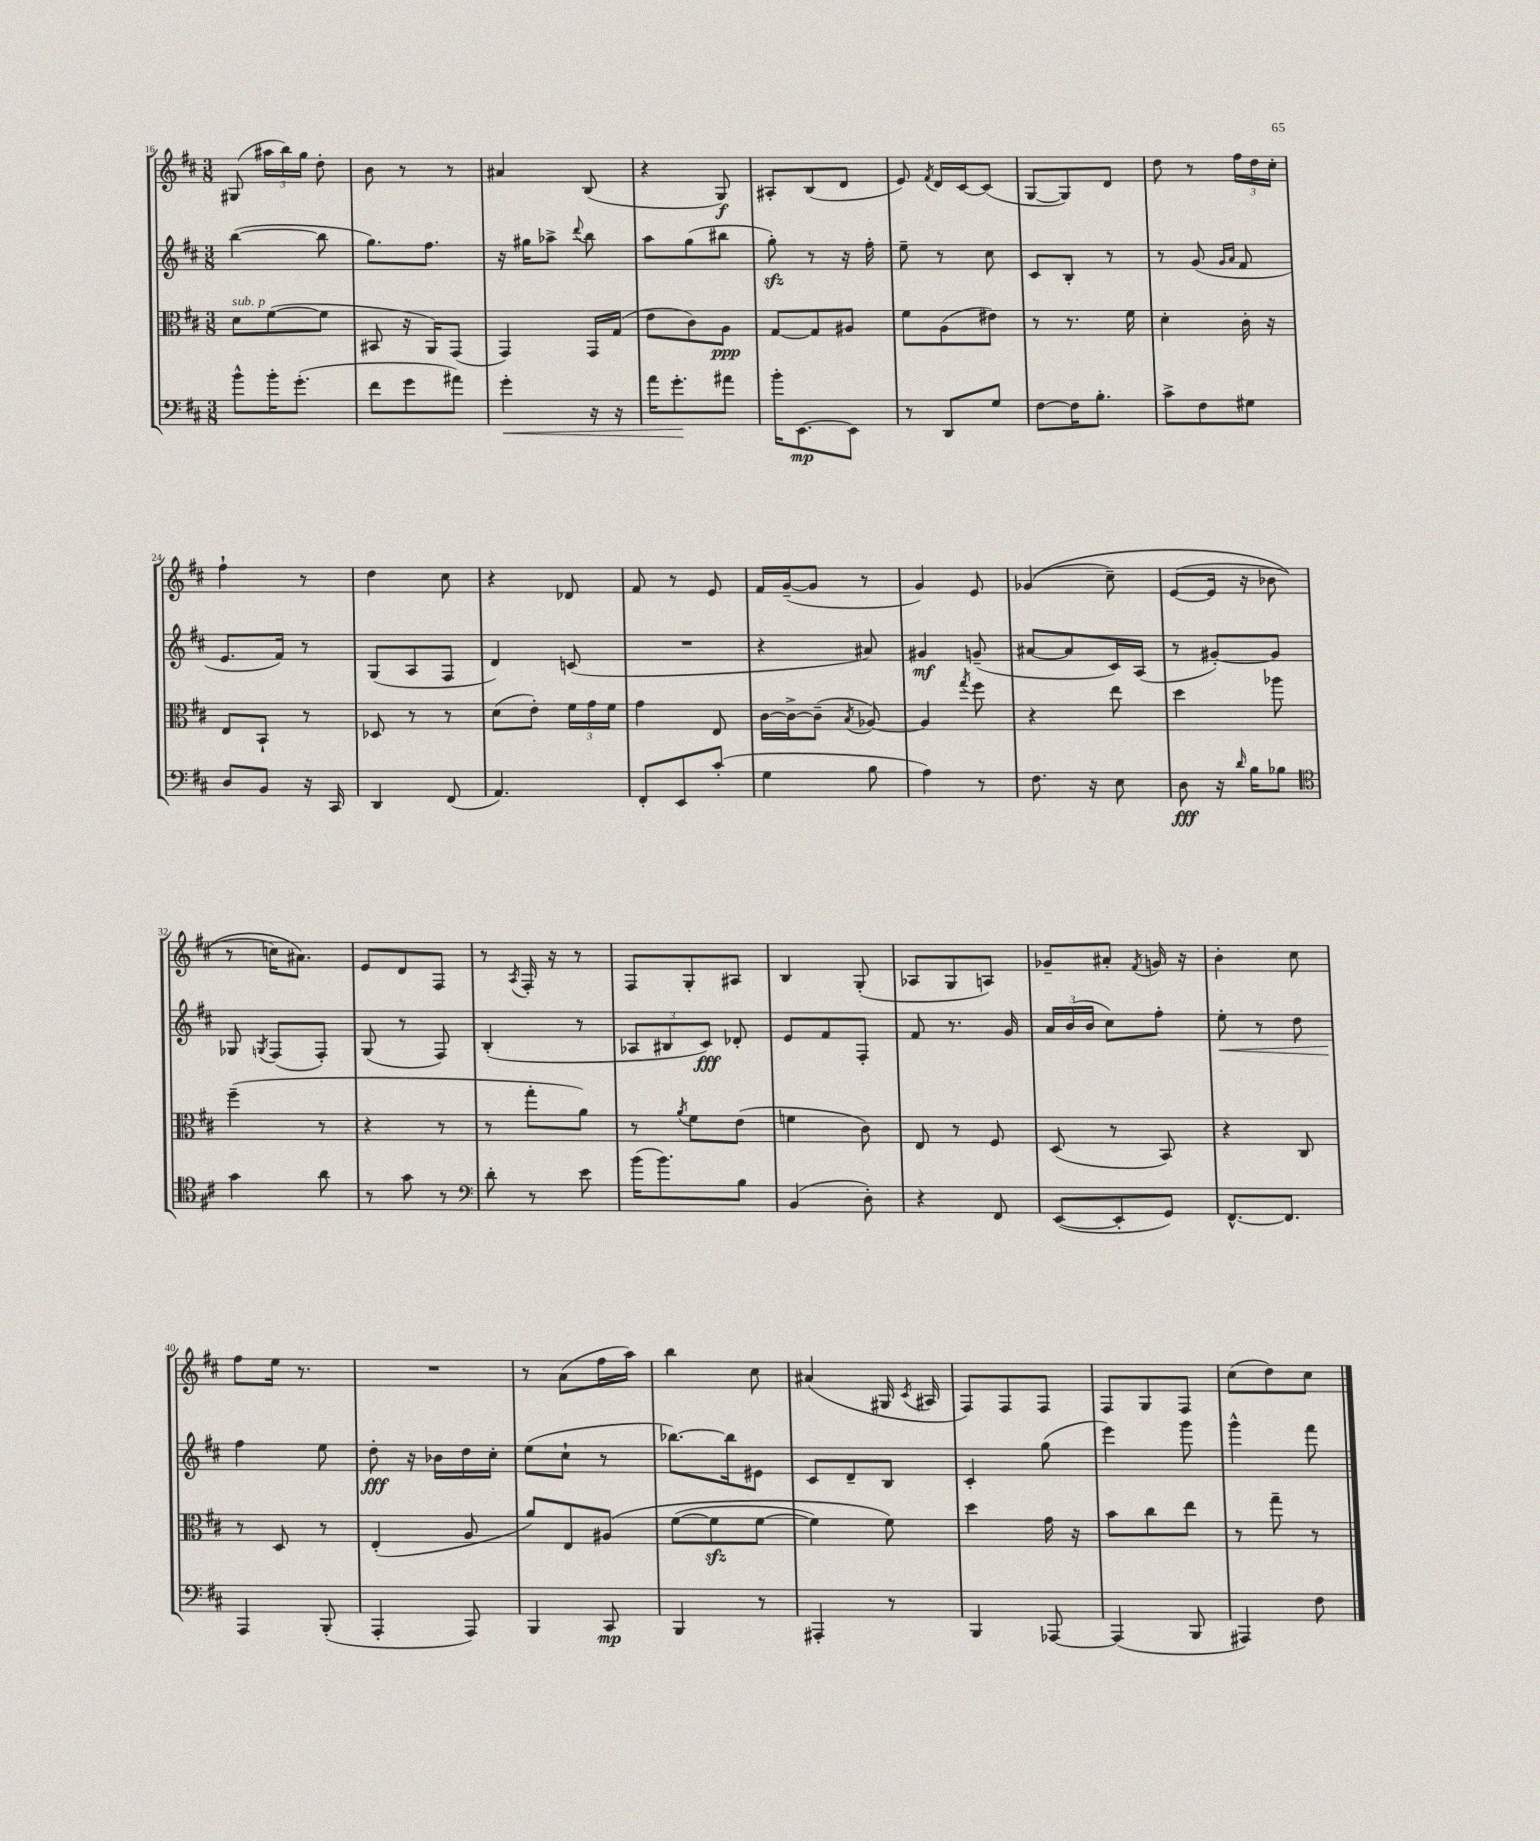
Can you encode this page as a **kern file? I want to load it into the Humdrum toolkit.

**kern	**dynam	**kern	**dynam	**kern	**dynam	**kern	**dynam
*part4	*part4	*part3	*part3	*part2	*part2	*part1	*part1
*staff4	*staff4	*staff3	*staff3	*staff2	*staff2	*staff1	*staff1
*clefF4	*	*clefC3	*	*clefG2	*	*clefG2	*
*k[f#c#]	*	*k[f#c#]	*	*k[f#c#]	*	*k[f#c#]	*
*M3/8	*	*M3/8	*	*M3/8	*	*M3/8	*
=16	=16	=16	=16	=16	=16	=16	=16
!	!	!LO:TX:a:i:t=sub. p	!	!	!	!	!
8b^^\L	.	8d\L	.	([4bb\	.	(8G#X/	.
16b'\K	.	([8f#\	.	.	.	24aa#X\LL	.
.	.	.	.	.	.	24bb\)	.
(8.g'\J	.	.	.	.	.	.	.
.	.	.	.	.	.	24gg\JJ	.
.	.	8f#\J]	.	8bb\]	.	8dd'\	.
=17	=17	=17	=17	=17	=17	=17	=17
8f#\L	.	8BB#X/	.	8.gg\L)	.	8b\	.
8g\	.	16r	.	.	.	8r	.
.	.	16AA/KL)	.	8.ff#\J	.	.	.
8a#X\J)	.	(8GG/J	.	.	.	8r	.
=18	=18	=18	=18	=18	=18	=18	=18
!	!LO:HP:b	!	!	!	!	!	!
4g'\	<	4GG/)	.	16r	.	4a#X/	.
.	.	.	.	16gg#X\KL	.	.	.
.	.	.	.	8aa-X^\J	.	.	.
.	.	.	.	8qqddd/	.	.	.
16r	.	16GG/LL	.	8bb\	.	(8B/	.
16r	.	(16G/JJ	.	.	.	.	.
=19	=19	=19	=19	=19	=19	=19	=19
16a\KL	.	8e\L	.	8aa\L	.	4r	.
8.g'\	.	.	.	.	.	.	.
.	.	8c#\)	.	(8gg\	.	.	.
8a#X\J	[	8A\J	ppp	8bb#X\J	.	8G/)	f
=20	=20	=20	=20	=20	=20	=20	=20
16b'\KL	.	[8G/L	.	8ggzz'\)	.	8A#X'/L	.
[8.EE\	mp	.	.	.	.	.	.
.	.	8G/]	.	8r	.	(8B/	.
8EE\J]	.	8A#X/J	.	16r	.	8d/J	.
.	.	.	.	16ff#'\	.	.	.
=21	=21	=21	=21	=21	=21	=21	=21
8r	.	8f#\L	.	8ee~\	.	8e/)	.
.	.	.	.	.	.	8qf#/	.
8DD/L	.	(8A\	.	8r	.	16d/LL	.
.	.	.	.	.	.	[16c#/J	.
8G/J	.	8e#X\J)	.	8cc#\	.	(8c#/J]	.
=22	=22	=22	=22	=22	=22	=22	=22
[8F#\L	.	8r	.	8c#/L	.	[8G/L	.
16F#\K]	.	8.r	.	8B'/J	.	8G/])	.
8.B'\J	.	.	.	.	.	.	.
.	.	.	.	8r	.	8d/J	.
.	.	16f#\	.	.	.	.	.
=23	=23	=23	=23	=23	=23	=23	=23
8c#^\L	.	4d'\	.	8r	.	8dd\	.
8F#\	.	.	.	(8g/	.	8r	.
.	.	.	.	16qqg/LL	.	.	.
.	.	.	.	16qqa/JJ	.	.	.
8G#X\J	.	16c#'\	.	8f#/	.	24ff#\LL	.
.	.	.	.	.	.	24dd\	.
.	.	16r	.	.	.	.	.
.	.	.	.	.	.	24cc#'\JJ	.
!!LO:LB:g=z
=24	=24	=24	=24	=24	=24	=24	=24
8D/L	.	8E/L	.	8.e/L	.	4ff#`\	.
8BB/J	.	8BB`/J	.	.	.	.	.
.	.	.	.	16f#/Jk)	.	.	.
16r	.	8r	.	8r	.	8r	.
16CC#/	.	.	.	.	.	.	.
=25	=25	=25	=25	=25	=25	=25	=25
4DD/	.	8D-X/	.	(8G/L	.	4dd\	.
.	.	8r	.	8A/	.	.	.
(8FF#/	.	8r	.	8F#/J	.	8cc#\	.
=26	=26	=26	=26	=26	=26	=26	=26
4.AA/)	.	(8d\L	.	4d/)	.	4r	.
.	.	8e'\J)	.	.	.	.	.
.	.	24f#\LL	.	(8cn/	.	8d-X/	.
.	.	24g\	.	.	.	.	.
.	.	24f#\JJ	.	.	.	.	.
=27	=27	=27	=27	=27	=27	=27	=27
8FF#'/L	.	4g\	.	4.r	.	8f#/	.
8EE/	.	.	.	.	.	8r	.
(8c#'/J	.	8E/	.	.	.	8e/	.
=28	=28	=28	=28	=28	=28	=28	=28
4G\	.	[16c#\LL	.	4r	.	16f#/LL	.
.	.	16c#^\J_	.	.	.	([16g~/J	.
.	.	(8c#~\J]	.	.	.	8g/J]	.
.	.	8qB/	.	.	.	.	.
8B\	.	[8A-X/)	.	8a#X/)	.	8r	.
=29	=29	=29	=29	=29	=29	=29	=29
4A\)	.	4A-/]	.	4g#X/	mf	4g/)	.
.	.	8qgg/	.	.	.	.	.
8r	.	8ff#\	.	(8gn~/	.	8e/	.
=30	=30	=30	=30	=30	=30	=30	=30
8.F#\	.	4r	.	[8a#X/L	.	((4g-X/	.
.	.	.	.	8a#/]	.	.	.
16r	.	.	.	.	.	.	.
8E\	.	8ee\	.	16c#/L)	.	8cc#~\)	.
.	.	.	.	(16A/JJ	.	.	.
=31	=31	=31	=31	=31	=31	=31	=31
8D\	fff	4dd\	.	8r	.	([8e/L	.
16r	.	.	.	[8g#X'/L)	.	16e/Jk]	.
16qqd/	.	.	.	.	.	.	.
16B\KL	.	.	.	.	.	16r	.
8B-X\J	.	8aa-X\	.	8g#/J]	.	8b-X\	.
!!LO:LB:g=z
=32	=32	=32	=32	=32	=32	=32	=32
*clefC4	*	*	*	*	*	*	*
4g\	.	(4ff#~\	.	8G-X/	.	8r	.
.	.	.	.	8qGn/	.	.	.
.	.	.	.	(8F#/L	.	16ccn\KL)	.
.	.	.	.	.	.	8.a#X\J)	.
8a\	.	8r	.	8F#'/J)	.	.	.
=33	=33	=33	=33	=33	=33	=33	=33
8r	.	4r	.	(8G/	.	8e/L	.
8g\	.	.	.	8r	.	8d/	.
8r	.	8r	.	8F#/)	.	8F#/J	.
=34	=34	=34	=34	=34	=34	=34	=34
*clefF4	*	*	*	*	*	*	*
8d'\	.	8r	.	(4B'/	.	8r	.
.	.	.	.	.	.	8qA/	.
8r	.	8gg'\L	.	.	.	16F#'/	.
.	.	.	.	.	.	16r	.
8e\	.	8a\J)	.	8r	.	8r	.
=35	=35	=35	=35	=35	=35	=35	=35
(16b\KL	.	8r	.	12A-X/L	.	8F#/L	.
8.b\)	.	.	.	.	.	.	.
.	.	.	.	12B#X/	.	.	.
.	.	8qa/	.	.	.	.	.
.	.	8f#\L	.	.	.	8G'/	.
.	.	.	.	12c#/J)	fff	.	.
8B\J	.	(8e\J	.	8d-X'/	.	8A#X/J	.
=36	=36	=36	=36	=36	=36	=36	=36
(4BB/	.	4fn\	.	8e/L	.	4B/	.
.	.	.	.	8f#/	.	.	.
8D'\)	.	8c#\)	.	8F#'/J	.	(8G'/	.
=37	=37	=37	=37	=37	=37	=37	=37
4r	.	8E/	.	8f#/	.	8A-X/L	.
.	.	8r	.	8.r	.	8G/	.
8FF#/	.	8F#/	.	.	.	8An/J)	.
.	.	.	.	16g/	.	.	.
=38	=38	=38	=38	=38	=38	=38	=38
([8EE/L	.	(8D/	.	24a/LL	.	8g-X~/L	.
.	.	.	.	(24b/	.	.	.
.	.	.	.	24b/JJ	.	.	.
8EE'/]	.	8r	.	8cc#\L)	.	8a#X'/J	.
.	.	.	.	.	.	8qf#/	.
8GG/J)	.	8BB/)	.	8ff#'\J	.	16gn/	.
.	.	.	.	.	.	16r	.
=39	=39	=39	=39	=39	=39	=39	=39
!	!	!	!	!	!LO:HP:b	!	!
[8.FF#^^/L	.	4r	.	8ee'\	<	4b'\	.
.	.	.	.	8r	.	.	.
8.FF#/J]	.	.	.	.	.	.	.
.	.	8C#/	.	8dd\	.	8cc#\	.
!!LO:LB:g=z
=40	=40	=40	=40	=40	=40	=40	=40
4AAA/	.	8r	.	4ff#\	.	8ff#\L	.
.	.	8D/	.	.	.	16ee\Jk	.
.	.	.	.	.	.	8.r	.
(8BBB'/	.	8r	.	8ee\	[	.	.
=41	=41	=41	=41	=41	=41	=41	=41
4AAA'/	.	(4E'/	.	8dd'\	fff	4.r	.
.	.	.	.	16r	.	.	.
.	.	.	.	16b-X\LL	.	.	.
8AAA/)	.	8A/	.	16dd\	.	.	.
.	.	.	.	16cc#'\JJ	.	.	.
=42	=42	=42	=42	=42	=42	=42	=42
4BBB/	.	8a/L)	.	(8ee\L	.	8r	.
.	.	8E/	.	8cc#`\J	.	(8a\L	.
8CC#/	mp	(8A#X/J	.	8r	.	16ff#\L	.
.	.	.	.	.	.	16aa\JJ)	.
=43	=43	=43	=43	=43	=43	=43	=43
4BBB/	.	([8f#\L	.	[8.bb-X\L)	.	4bb\	.
.	.	8f#zz\]	.	.	.	.	.
.	.	.	.	16bb-\k]	.	.	.
8r	.	[8f#\J	.	8e#X\J	.	8cc#\	.
=44	=44	=44	=44	=44	=44	=44	=44
4AAA#X'/	.	4f#\])	.	8c#/L	.	(4a#X/	.
.	.	.	.	8d~/	.	.	.
8r	.	8f#\)	.	8B/J	.	16G#X/	.
.	.	.	.	.	.	8qc#/	.
.	.	.	.	.	.	16A#X/	.
=45	=45	=45	=45	=45	=45	=45	=45
4BBB/	.	4dd\	.	4c#'/	.	8F#/L)	.
.	.	.	.	.	.	8F#/	.
[8AAA-X/	.	16g\	.	(8gg\	.	8F#/J	.
.	.	16r	.	.	.	.	.
=46	=46	=46	=46	=46	=46	=46	=46
(4AAA-/]	.	8b\L	.	4eee\)	.	8F#/L	.
.	.	8cc#\	.	.	.	8G/	.
8BBB/	.	8ee\J	.	8ggg\	.	8F#/J	.
=47	=47	=47	=47	=47	=47	=47	=47
4AAA#X/)	.	8r	.	4ggg^^\	.	(8cc#\L	.
.	.	8gg~\	.	.	.	8dd\)	.
8F#\	.	8r	.	8fff#\	.	8cc#\J	.
==	==	==	==	==	==	==	==
*-	*-	*-	*-	*-	*-	*-	*-
